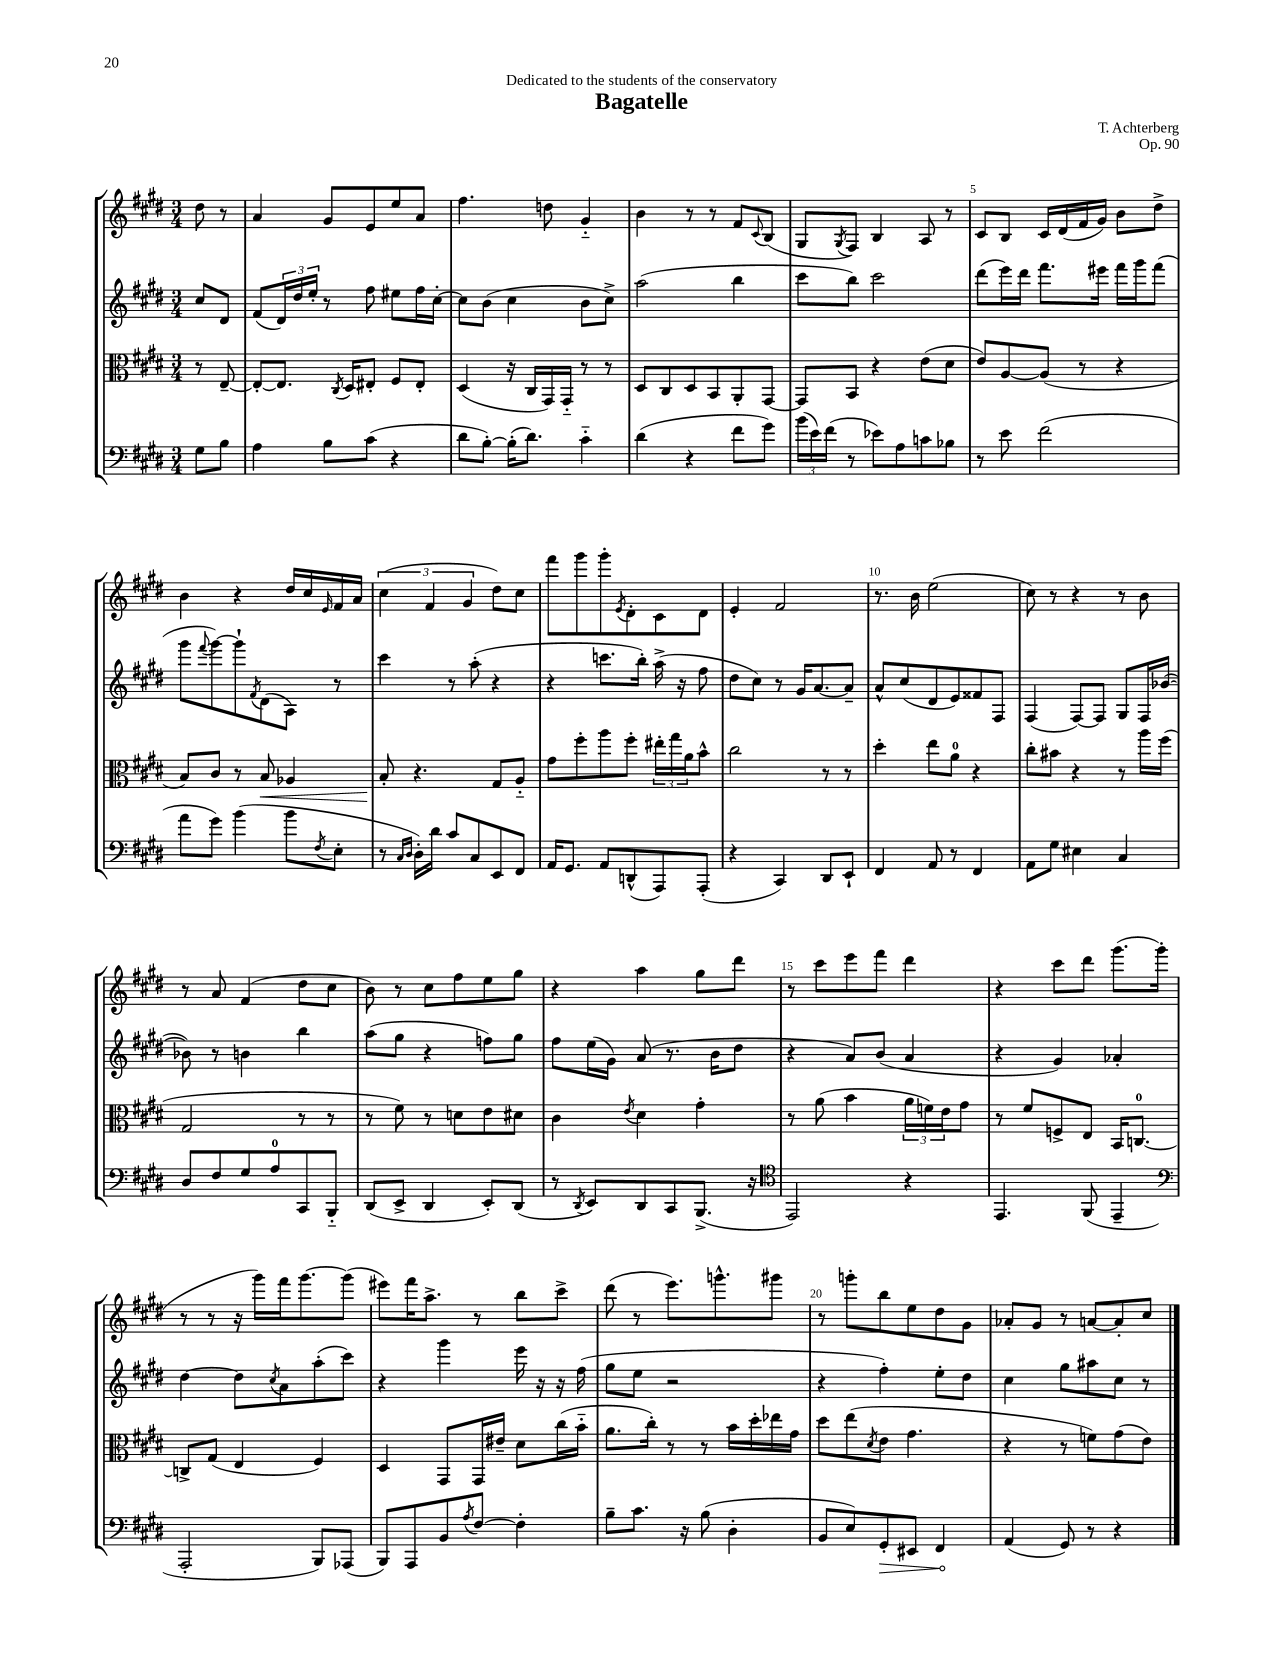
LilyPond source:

\header { title = "Bagatelle" composer = "T. Achterberg" dedication = "Dedicated to the students of the conservatory" opus = "Op. 90" }
<<
\new StaffGroup <<
\new Staff = "s0" {
    \clef treble \key e \major \numericTimeSignature \time 3/4 \partial 4
    dis''8 r8 |
    a'4 gis'8 e'8 e''8 a'8 |
    fis''4. d''8 gis'4-_ |
    b'4 r8 r8 fis'8 \appoggiatura { cis'8 } b8( |
    gis8 \acciaccatura { gis8 } fis8) b4 a8 r8 |
    cis'8 b8 cis'16 dis'16( fis'16 gis'16) b'8 dis''8-> |
    b'4 r4 dis''16 cis''16 \grace { e'16 } fis'16 a'16 |
    \tuplet 3/2 { cis''4( fis'4 gis'4 } dis''8) cis''8 |
    fis'''8 gis'''8 gis'''8-. \acciaccatura { e'8 } dis'8-. cis'8 dis'8 |
    e'4-. fis'2 |
    r8. b'16 e''2( |
    cis''8) r8 r4 r8 b'8 |
    r8 a'8 fis'4( dis''8 cis''8 |
    b'8) r8 cis''8 fis''8 e''8 gis''8 |
    r4 a''4 gis''8 dis'''8 |
    r8 cis'''8 e'''8 fis'''8 dis'''4 |
    r4 cis'''8 dis'''8 gis'''8.( gis'''16-. |
    r8 r8 r16 gis'''16) fis'''16 gis'''8.~ gis'''8( |
    eis'''8) fis'''16 a''8.-> r8 b''8 cis'''8-> |
    dis'''8( r8 e'''8.) g'''8.-^ gis'''8 |
    r8 g'''8-. b''8 e''8 dis''8 gis'8 |
    aes'8-. gis'8 r8 a'8~ a'8-. cis''8 \bar "|." |
}
\new Staff = "s1" {
    \clef treble \key e \major \numericTimeSignature \time 3/4 \partial 4
    cis''8 dis'8 |
    fis'8( \tuplet 3/2 { dis'16) dis''16 e''16-. } r8 fis''8 eis''8 fis''16 cis''16~-. |
    cis''8 b'8( cis''4 b'8 cis''8->) |
    a''2( b''4 |
    cis'''8 b''8) cis'''2 |
    dis'''8( e'''16) dis'''16 fis'''8. eis'''16 fis'''16 gis'''16 fis'''8( |
    gis'''8 \appoggiatura { fis'''8 } gis'''8~) gis'''8-! \acciaccatura { fis'8 } dis'8( a8) r8 |
    cis'''4 r8 a''8-.( r4 |
    r4 c'''8. b''16-.) a''16->( r16 fis''8 |
    dis''8 cis''8) r8 gis'16 a'8.~ a'8-- |
    a'8-^ cis''8( dis'8 e'8) fisis'8 fis8 |
    fis4( fis8~) fis8 gis8 fis16 bes'16~( |
    bes'8) r8 b'4 b''4 |
    a''8( gis''8 r4 f''8) gis''8 |
    fis''8 e''16( gis'16) a'8( r8. b'16 dis''8 |
    r4 a'8) b'8( a'4 |
    r4 gis'4) aes'4-. |
    dis''4~ dis''8 \acciaccatura { cis''8 } a'8 a''8-.( cis'''8) |
    r4 gis'''4 e'''16 r16 r16 fis''16( |
    gis''8 e''8 r2 |
    r4 fis''4-.) e''8-. dis''8 |
    cis''4 gis''8 ais''8 cis''8 r8 \bar "|." |
}
\new Staff = "s2" {
    \clef alto \key e \major \numericTimeSignature \time 3/4 \partial 4
    r8 e8~-- |
    e8~-. e8. \acciaccatura { cis8 } dis16 eis8-. fis8 eis8-. |
    dis4( r16 cis16 gis,16) gis,16-_ r8 r8 |
    dis8 cis8 dis8 b,8 a,8-. gis,8~ |
    gis,8 b,8 r4 e'8( dis'8 |
    e'8) a8~ a8( r8 r4 |
    b8) cis'8 r8 b8\< aes4 |
    b8-.\! r4. gis8 a8-_ |
    gis'8 fis''8-. a''8 fis''8-. \tuplet 3/2 { eis''16-. gis''16 a'16 } b'8-^ |
    cis''2 r8 r8 |
    dis''4-. e''8 a'8-0 r4 |
    cis''8-. bis'8 r4 r8 a''16 fis''16( |
    gis2 r8 r8 |
    r8 fis'8) r8 d'8 e'8 dis'8 |
    cis'4 \acciaccatura { e'8 } dis'4 gis'4-. |
    r8 a'8( b'4 \tuplet 3/2 { a'16 f'16) e'16 } gis'8 |
    r8 fis'8 f8-> e8 b,16 c8.-0~ |
    c8-> gis8( e4 fis4) |
    dis4 gis,8 gis,16 eis'16-- dis'8 cis''16( b'16-_ |
    a'8. cis''16-.) r8 r8 b'16 dis''16-. ees''16 gis'16 |
    dis''8 e''8( \acciaccatura { dis'8 } e'8 gis'4. |
    r4 r8 f'8) gis'8( e'8) \bar "|." |
}
\new Staff = "s3" {
    \clef bass \key e \major \numericTimeSignature \time 3/4 \partial 4
    gis8 b8 |
    a4 b8 cis'8( r4 |
    dis'8 b8~-.) b16-.( dis'8.) cis'4-_ |
    dis'4( r4 fis'8 gis'8) |
    \tuplet 3/2 { b'16( e'16) fis'16( } r8 ees'8) a8 c'8 bes8 |
    r8 e'8 fis'2( |
    a'8 gis'8) b'4( b'8 \acciaccatura { fis8 } e8-. |
    r8 \grace { cis16 dis16 } dis16-.) dis'16 cis'8 cis8 e,8 fis,8 |
    a,16 gis,8. a,8 d,8-^( a,,8) a,,8-.( |
    r4 cis,4) dis,8 e,8-! |
    fis,4 a,8 r8 fis,4 |
    a,8 gis8 eis4 cis4 |
    dis8 fis8 gis8 a8-0 cis,8 b,,8-_ |
    dis,8( e,8-> dis,4 e,8-.) dis,8( |
    r8 \acciaccatura { dis,8 } e,8) dis,8 cis,8 b,,8.->( r16 |
    \clef tenor e,2) r4 |
    e,4. fis,8( e,4-- |
    \clef bass a,,2-. b,,8) aes,,8( |
    b,,8) a,,8 b,8 \acciaccatura { a8 } fis8~ fis4-. |
    b8-- cis'8. r16 b8( dis4-. |
    b,8 e8) \once \override Hairpin.circled-tip = ##t gis,8-.\> eis,8 fis,4\! |
    a,4( gis,8) r8 r4 \bar "|." |
}
>>
>>
\layout { \context { \Score \override BarNumber.break-visibility = ##(#f #t #t) barNumberVisibility = #(every-nth-bar-number-visible 5) } }
